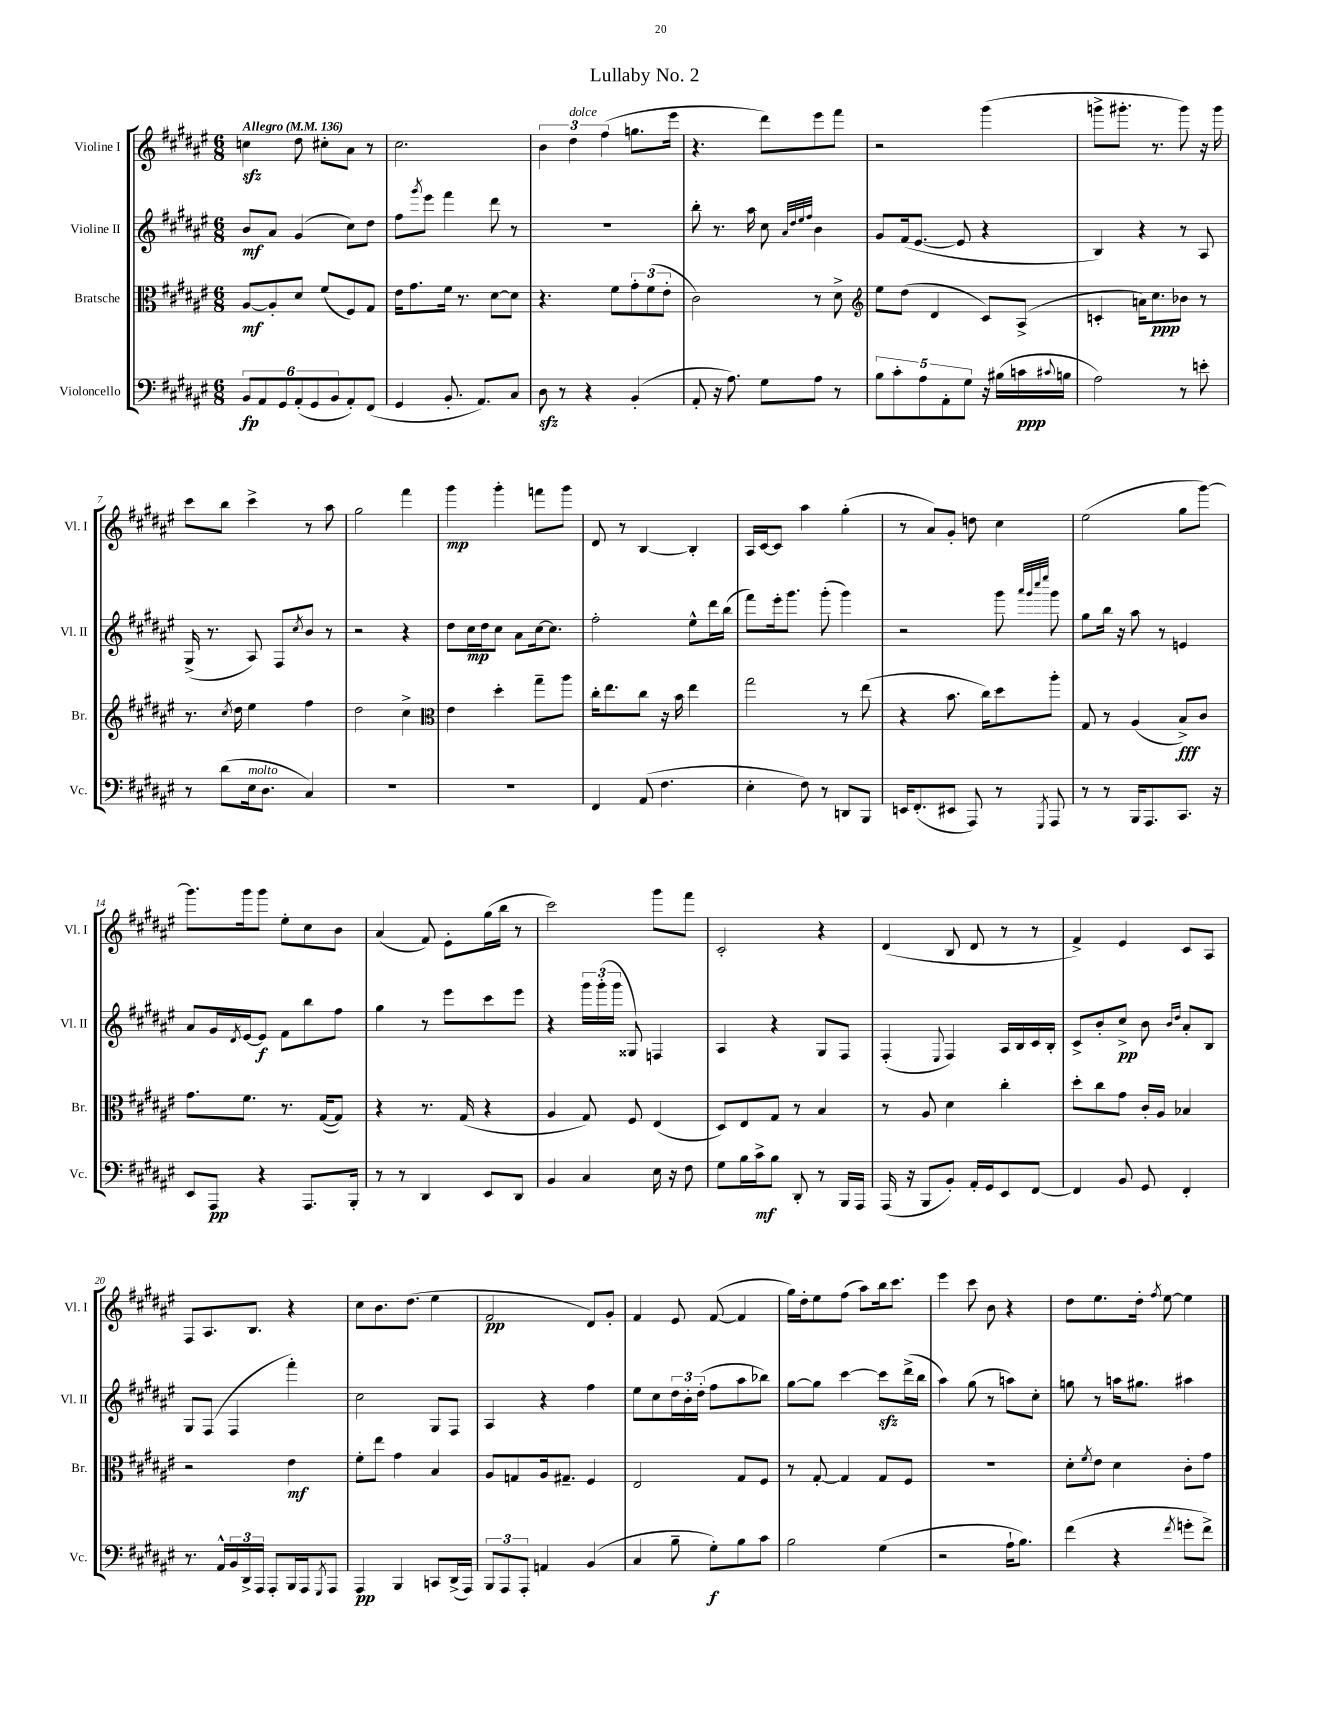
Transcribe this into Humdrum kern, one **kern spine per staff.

**kern	**kern	**kern	**kern
*staff4	*staff3	*staff2	*staff1
*clefF4	*clefC3	*clefG2	*clefG2
*k[f#c#g#d#a#e#]	*k[f#c#g#d#a#e#]	*k[f#c#g#d#a#e#]	*k[f#c#g#d#a#e#]
*M6/8	*M6/8	*M6/8	*M6/8
*MM136	*MM136	*MM136	*MM136
12BB/L	[8A#/L	8b/L	4cc\
12AA#/	.	.	.
.	8A#'/]	8a#/J	.
12GG#/	.	.	.
(12AA#'/	8d#/J	(4g#/	8dd#\
12GG#/	.	.	.
.	(8f#/L	.	8cc#'\L
12BB/	.	.	.
8AA#'/)	8F#/)	8cc#\L)	8a#\J
(8FF#/J	8G#/J	8dd#\J	8r
=	=	=	=
4GG#/	16e#\LK	8ff#\L	2.cc#\
.	8.g#\	.	.
.	.	8qggg#/	.
.	.	8eee#\J	.
8.BB'/	16f#\Jk	4fff#\	.
.	8.r	.	.
8.AA#/L)	.	.	.
.	[8d#\L	8ddd#\	.
8C#/J	8d#\]J	8r	.
=	=	=	=
8D#\	4.r	2.r	6b\
8r	.	.	.
.	.	.	6dd#\
4r	.	.	.
.	.	.	(6ff#\
.	8f#\L	.	.
(4BB'/	12g#'\	.	8.gg\L
.	(12f#\	.	.
.	12e#'\J	.	.
.	.	.	16eee#\Jk
=	=	=	=
8AA#'/	2c#\)	8bb'\	4.r
16r	.	8.r	.
8.A#\)	.	.	.
.	.	16aa#\	.
8G#\L	.	8cc#\	8ddd#\L)
.	.	32qqa#/LLL	.
.	.	32qqdd#/	.
.	.	32qqee#/	.
.	.	32qqff#/JJJ	.
8A#\J	8r	4b\	8eee#\
8r	8d#^\	.	8fff#\J
=	=	=	=
*	*clefG2	*	*
10B\L	8ee#\L	8g#/L	2r
10c#'\	.	.	.
.	(8dd#\J	(16f#/k	.
.	.	[8.e#/J	.
10A#\	.	.	.
.	4d#/	.	.
10AA#'\	.	.	.
.	.	8e#/]	.
10G#\J	.	.	.
16r	8c#/L)	4r	(4ggg#\
(16B#\LL	.	.	.
16c\	(8A#^/J	.	.
8qqc#/	.	.	.
16B\JJ	.	.	.
=	=	=	=
2A#\)	4c'/	4B/)	8ggg^\L
.	.	.	8.ggg#'\J
.	16a\LK)	4r	.
.	8.cc#\	.	8.r
8r	8b-\J	8r	8ggg#\)
8e'\	8r	8A#/	16r
.	.	.	16ggg#\
=	=	=	=
8r	8.r	(16G#^/	8ccc#\L
.	.	8.r	.
(8d#\L	.	.	8bb\J
.	8qcc#/	.	.
.	16dd#\	.	.
16E#\k	4ee#\	8A#/)	4ccc#^\
8.D#\J	.	.	.
.	.	8F#/L	.
.	.	8qcc#/	.
4C#/)	4ff#\	8b/J	8r
.	.	8r	8aa#\
=	=	=	=
2.r	2dd#\	2r	2gg#\
.	4cc#^\	4r	4fff#\
=	=	=	=
*	*clefC3	*	*
2.r	4e#\	8dd#\L	4ggg#\
.	.	16cc#\L	.
.	.	16dd#\J	.
.	4dd#'\	8cc#\J	4ggg#'\
.	.	8a#\L	.
.	8gg#~\L	[16cc#\k	8fff\L
.	.	8.cc#\]J	.
.	8aa#\J	.	8ggg#\J
=	=	=	=
4FF#/	16cc#'\LK	2ff#'\	8d#/
.	8.ee#\	.	.
.	.	.	8r
(8AA#/	8cc#\J	.	[4B/
4.F#\	16r	.	.
.	16b\	.	.
.	4ee#\	8ee#^^\L	4B'/]
.	.	16ddd#\L	.
.	.	(16bb\JJ	.
=	=	=	=
4E#'\	2gg#\	8fff#\L)	16A#/LL
.	.	.	[16c#/J
.	.	16eee#'\k	8c#/]J
.	.	8.ggg#\J	.
8F#\)	.	.	4aa#\
8r	.	(8ggg#'\	.
8DD/L	8r	4ggg#\)	(4gg#'\
8BBB/J	(8ee#\	.	.
=	=	=	=
16EE/LK	4r	2r	8r
(8.FF#'/	.	.	.
.	.	.	8a#/L)
8EE#/J	8.b\	.	8g#'/J
8AAA#/)	.	.	8dd\
.	16cc#\LK)	.	.
8r	8dd#\	8ggg#\	4cc#\
.	.	32qqaaa#/LLL	.
.	.	32qqggg#/	.
.	.	32qqcccc#/	.
8qGGG#/	.	32qqeeee#/JJJ	.
8AAA#/	8aa#'\J	8ggg#\	.
=	=	=	=
8r	8G#/	8gg#\L	(2ee#\
8r	8r	16bb\Jk	.
.	.	16r	.
16BBB/LK	(4A#/	8aa#\	.
8.AAA#/	.	.	.
.	.	8r	.
8.CC#/J	8B^/L)	4e/	8gg#\L
.	8c#/J	.	[8ggg#\J)
16r	.	.	.
=	=	=	=
8EE#/L	8.g#\L	8a#/L	8.ggg#\]L
8AAA#/J	.	16g#/L	.
.	.	8qd#/	.
.	8.f#\J	[16e#/J	16ggg#\k
4r	.	8e#/]J	8ggg#\J
.	8.r	8f#\L	8ee#'\L
8.AAA#/L	.	8bb\	8cc#\
.	([16G#/LK	.	.
.	8G#/]J)	8ff#\J	8b\J
16BBB'/Jk	.	.	.
=	=	=	=
8r	4r	4gg#\	(4a#/
8r	.	.	.
4DD#/	8.r	8r	8f#/)
.	.	8eee#\L	8e#'\L
.	(16G#/	.	.
8EE#/L	4r	8ccc#\	(16gg#\L
.	.	.	16bb\JJ
8DD#/J	.	8eee#\J	8r
=	=	=	=
4BB/	4A#/	4r	2ccc#\)
4C#/	8G#/)	24ggg#\LL	.
.	.	(24ggg#'\	.
.	.	24ggg#\JJ	.
.	8F#/	8G##/)	.
16E#\	(4E#/	4F/	8ggg#\L
16r	.	.	.
8F#\	.	.	8fff#\J
=	=	=	=
8G#\L	8D#/L)	4A#/	2c#'/
16B\L	8E#/	.	.
16c#^\J	.	.	.
8B\J	8G#/J	4r	.
8DD#'/	8r	.	.
8r	4B/	8G#/L	4r
16BBB/LL	.	8F#/J	.
16AAA#/JJ	.	.	.
=	=	=	=
(16AAA#/	8r	(4F#'/	(4d#/
16r	.	.	.
8BBB/L	8A#/	.	.
.	.	8qqE#/	.
8BB'/J)	4d#\	4F#/)	8B/
16AA#'/LL	.	.	8d#/
16GG#/J	.	.	.
8EE#/	4cc#'\	16A#/LL	8r
.	.	16B/	.
[8FF#/J	.	16c#/	8r
.	.	16B'/JJ	.
=	=	=	=
4FF#/]	8dd#'\L	8c#^/L	4f#^/)
.	8cc#\	8b'/	.
8BB/	8g#\J	8cc#^/J	4e#/
8GG#/	16c#'/LL	8b\	.
.	16A#/JJ	.	.
.	.	16qqb/LL	.
.	.	16qqdd#/JJ	.
4FF#'/	4B-/	8a#'/L	8c#/L
.	.	8B/J	8A#/J
=	=	=	=
8.r	2r	8G#/L	8F#/L
.	.	(8F#/J	8.A#/
16AA#^^/LL	.	.	.
24BB/	.	4F#/	.
24DD#^/	.	.	.
.	.	.	8.B/J
24AAA#/JJ	.	.	.
8AAA#'/L	.	.	.
16BBB/L	4e#\	4fff#'\)	4r
16AAA#/J	.	.	.
8qGGG#/	.	.	.
8AAA#/J	.	.	.
=	=	=	=
4AAA#/	8f#'\L	2cc#\	8cc#\L
.	8ee#\J	.	8.b\
4BBB/	4g#\	.	.
.	.	.	(8.dd#\J
8CC/L	4B/	8G#/L	4ee#\
(16DD#^/L	.	8F#/J	.
16AAA#/JJ)	.	.	.
=	=	=	=
12BBB/L	8A#/L	4A#/	2f#/
12AAA#/	.	.	.
.	8G/	.	.
12AAA#'/J	.	.	.
4AA/	16A#/k	4r	.
.	8.G#~/J	.	.
(4BB/	4F#/	4ff#\	8d#/L)
.	.	.	8g#'/J
=	=	=	=
4C#/	2E#/	8ee#\L	4f#/
.	.	8cc#\	.
8B~\	.	24dd#\L	8e#/
.	.	24b'\	.
.	.	(24dd#'\JJ	.
8G#'\L)	.	8ff#\L	([8f#/
8B\	8G#/L	8aa#\	4f#/]
8c#\J	8F#/J	8bb-\J)	.
=	=	=	=
2B\	8r	[8gg#\L	16gg#\LL)
.	.	.	16dd#'\J
.	[8G#'/	8gg#\]J	8ee#\
.	4G#/]	[4ccc#\	(8ff#\J
.	.	.	8aa#\L)
(4G#\	8G#/L	8ccc#\]L	16bb\k
.	.	.	8.ccc#\J
.	8F#/J	(16ddd#^\L	.
.	.	16bb\JJ	.
=	=	=	=
2r	2.r	4aa#\)	4eee#\
.	.	(8gg#\	8ccc#\
.	.	8r	8b\
16A#`\LK	.	8aa\L)	4r
8.B\J)	.	.	.
.	.	8cc#'\J	.
=	=	=	=
(4f#\	8d#'\L	8gg\	8dd#\L
.	8qf#/	.	.
.	8e#\J	8r	8.ee#\
4r	4d#\	16aa\LK	.
.	.	8.gg#\J	16dd#'\Jk
.	.	.	8qff#/
.	.	.	[8ee#\
8qf#/	.	.	.
8g'\L	8c#'\L	4aa#\	4ee#\]
8f#^\J)	8g#\J	.	.
==	==	==	==
*-	*-	*-	*-
